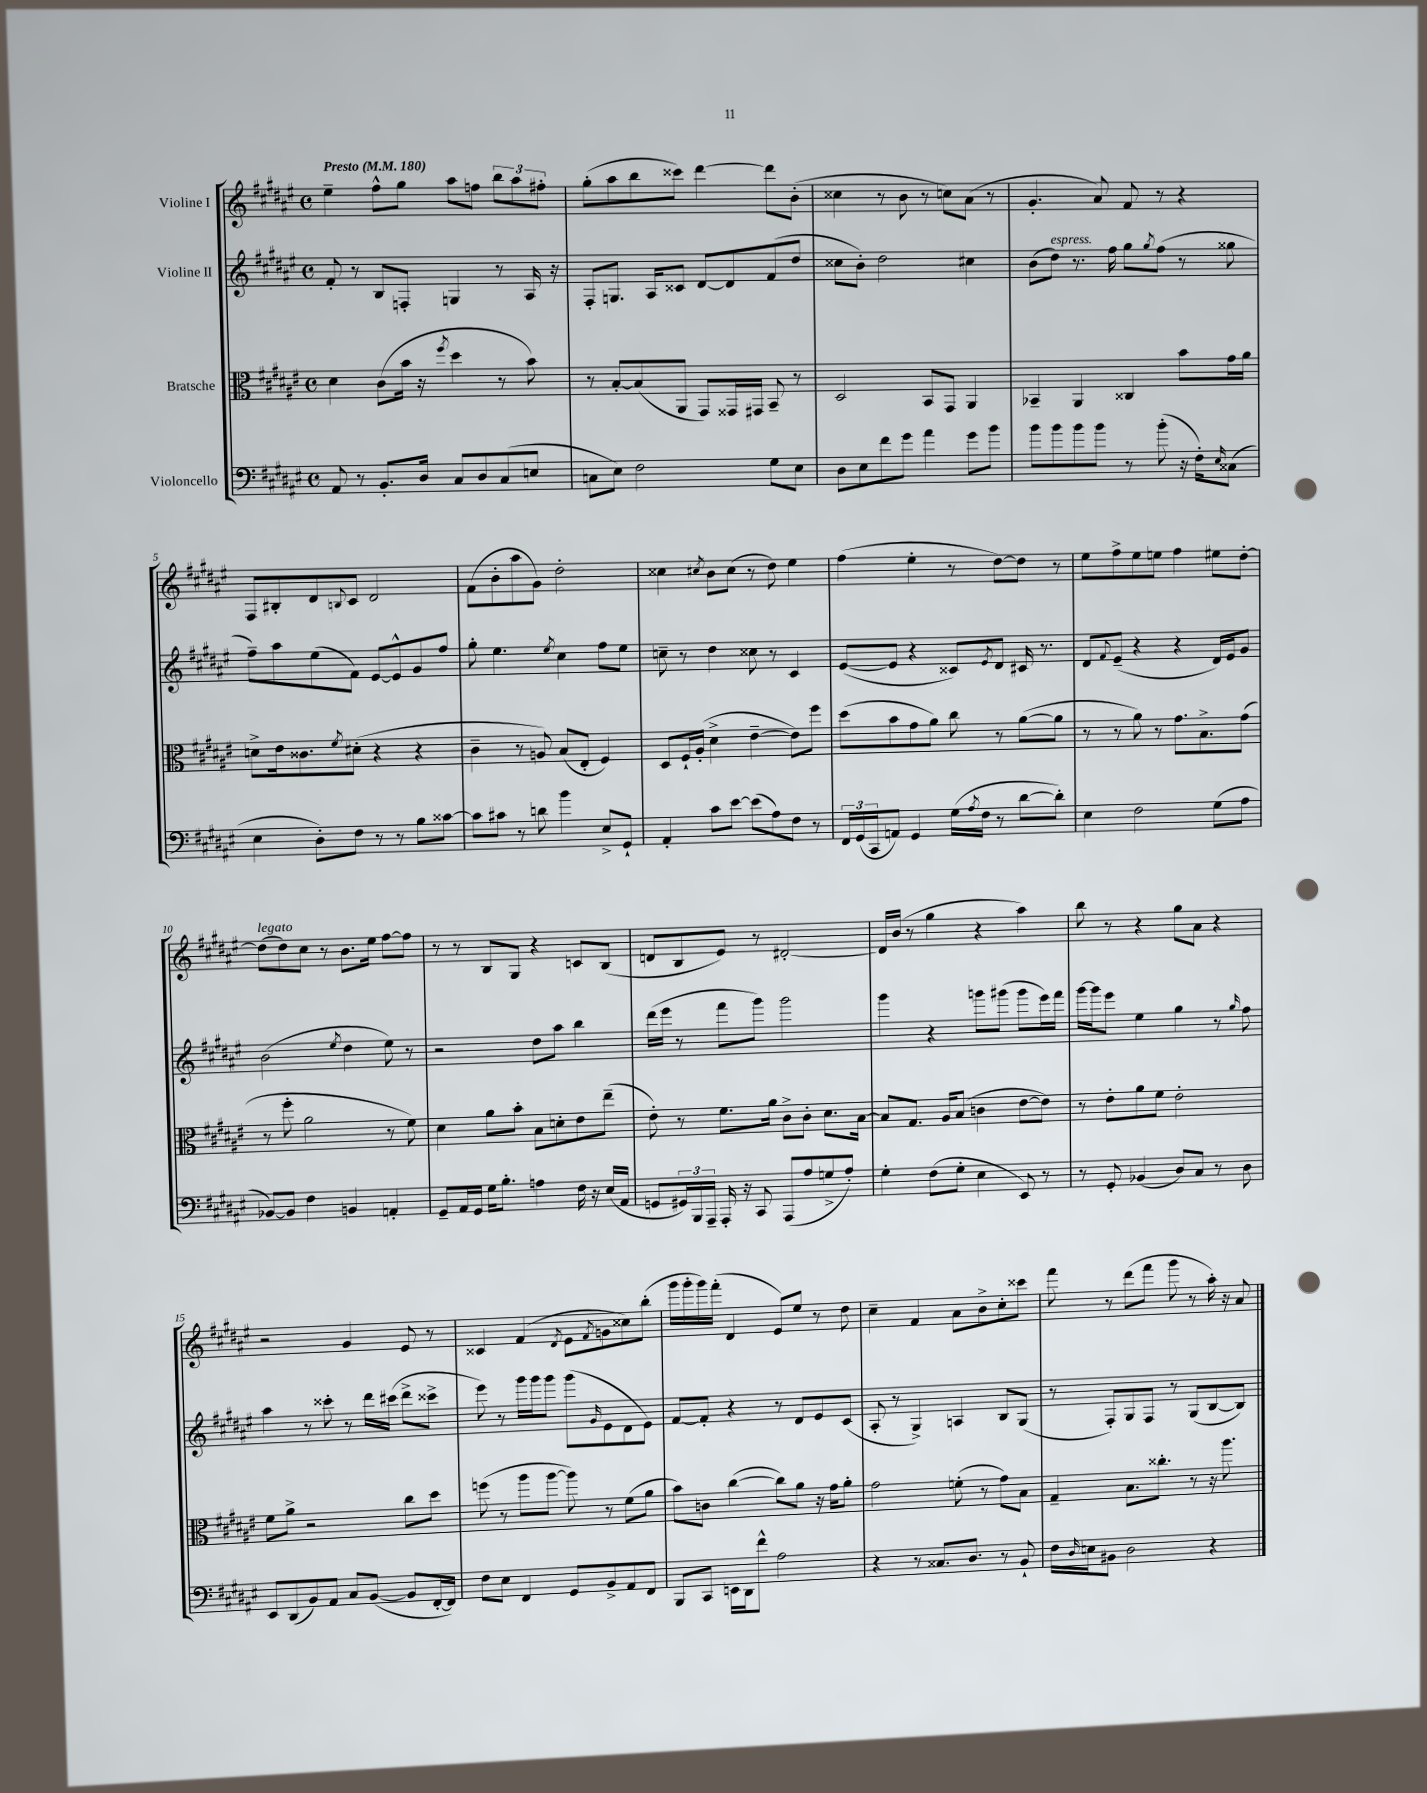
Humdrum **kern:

**kern	**kern	**kern	**kern
*staff4	*staff3	*staff2	*staff1
*clefF4	*clefC3	*clefG2	*clefG2
*k[f#c#g#d#a#e#]	*k[f#c#g#d#a#e#]	*k[f#c#g#d#a#e#]	*k[f#c#g#d#a#e#]
*M4/4	*M4/4	*M4/4	*M4/4
*met(c)	*met(c)	*met(c)	*met(c)
*MM180	*MM180	*MM180	*MM180
8AA#/	4d#\	8f#'/	4ee#~\
8r	.	8r	.
8.BB'/L	(8c#\L	8B/L	8ff#^^\L
.	16b\Jk	8F'/J	8gg#\J
16D#/Jk	16r	.	.
.	8qff#/	.	.
8C#/L	4dd#\	4G/	8aa#\L
8D#/	.	.	8ff\J
(8C#/	8r	8r	12bb\L
.	.	.	12aa#\
8E/J	8b\)	16A#/	.
.	.	.	12ff#'\J
.	.	16r	.
=	=	=	=
8C\L	8r	8F#'/L	(8gg#'\L
8E#\J)	[8B'/L	8.G/J	8aa#\
2F#\	(8B/]	.	8bb\
.	.	16A#/LK	.
.	8AA#/J	8c##/J	8ccc##\J)
.	8GG#/L)	[8d#/L	[4ddd#\
.	16GG##/L	8d#/]	.
.	16GG#/JJ	.	.
8G#\L	8BB~/	(8f#/	8ddd#\]L
8E#\J	8r	8dd#/J	(8b'\J
=	=	=	=
8D#\L	2D#/	8cc##\L	4cc##\
8E#\	.	8b'\J)	.
8f#\	.	2dd#\	8r
8g#\J	.	.	8b\
4a#\	8BB/L	.	8r
.	8GG#/J	.	8cc\L)
8g#\L	4AA#/	4cc#\	(8a#\J
8b\J	.	.	8r
=	=	=	=
8b\L	4BB-~/	(8b\L	4.g#'/
8b\	.	8dd#\J)	.
8b\	4AA#/	8.r	.
8b\J	.	.	8a#/)
.	.	16ff#\	.
8r	4C##/	8gg#\L	8f#/
.	.	8qgg#/	.
(8b'\	.	(8ff#\J	8r
16r	8b\L	8r	4r
16F#'\LK)	.	.	.
16qqE#/	.	.	.
(8C##\J	16g#\L	8gg##\	.
.	16a#\JJ	.	.
=	=	=	=
4E#\	8d^\L	8ff#~\L)	8F#/L
.	16e#\k	8aa#\	8B#'/
.	8.c##\	.	.
8D#'\L)	.	(8ee#\	8d#/
.	8qf#/	.	8qqB/
8F#\J	(8d#'\J	8f#\J)	8c#/J
8r	4r	[8e#/L	2d#/
8r	.	8e#^^/]	.
8B\L	4r	8g#/	.
[8c##\J	.	8ff#/J	.
=	=	=	=
8c##\]L	4c#~\	8gg#'\	(8f#\L
8c#\J	.	4.ee#\	8b'\
8r	8r	.	8aa#\
8d\	8A/)	.	8g#\J)
.	.	8qee#/	.
4b\	(8B/L	4cc#\	2dd#'\
.	8E#'/J	.	.
8E#^/L	4F#/)	8ff#\L	.
8GG#`/J	.	8ee#\J	.
=	=	=	=
4AA#'/	8D#/L	8cc~\	4cc##\
.	16F#`/L	8r	.
.	(16A#'/JJ	.	.
.	.	.	8qcc#/
8c#\L	4d#^\	4dd#\	8b\L
[8e#\J	.	.	(8cc#\J
(8e#\]L	[4e#~\	8cc##\	8r
8A#\)	.	8r	8dd#\)
8F#\J	8e#\]L)	4c#/	4ee#\
8r	8ff#\J	.	.
=	=	=	=
24FF#/LL	(8dd#\L	([8e#/L	(4ff#\
(24GG#/	.	.	.
24CC#/J	.	.	.
8AA/J)	8b\	8e#/]J	.
4GG#/	8g#\	4r	4ee#'\
.	8a#\J)	.	.
(16G#\LL	8cc#\	8c##/L)	8r
8qA#/	.	.	.
16F#\JJ	.	.	.
.	.	8qe#/	.
8r	8r	8d#/J	[8dd#\L)
[8d#\L	([8a#\L	16c#/	8dd#\]J
.	.	8.r	.
8d#'\]J)	8a#\]J	.	8r
=	=	=	=
4E#\	8r	8d#/L	8ee#\L
.	.	8qqf#/	.
.	8r	(8e#~/J	8ff#^\
2F#\	8a#\)	4r	8ee#\
.	8r	.	8ee\J
.	8.g#\L	4r	4ff#\
.	8.B^\	.	.
(8G#\L	.	16d#/LL)	8ee#\L
.	.	16e#/J	.
8A#\J	(8g#\J	8g#/J	[8dd#'\J
=	=	=	=
[8BB-/L)	8r	(2b\	(8dd#\]L
8BB-/]J	8ff#'\	.	8dd#\)
4F#\	2a#\	.	8cc#\J
.	.	.	8r
.	.	8qee#/	.
4BB/	.	4dd#\	8.b\L
.	.	.	16ee#\Jk
4AA'/	8r	8ee#\)	[8ff#\L
.	8f#\)	8r	8ff#\]J
=	=	=	=
8GG#~/L	4d#\	2r	8r
16AA#/L	.	.	8r
16GG#/JJ	.	.	.
16G#\LK	8a#\L	.	8B/L
8.B'\J	.	.	.
.	8b'\J	.	8G#/J
4A\	8B\L	8dd#\L	4r
.	8d'\	8aa#\J	.
16F#\	8e#\	4bb\	8c/L
16r	.	.	.
(16E#/LL	(8ee#~\J	.	(8B/J
16AA#/JJ	.	.	.
=	=	=	=
8GG/L	8e#'\)	(16ddd#\LL	8d/L
.	.	16eee#\JJ	.
24GG#/L)	8r	8r	8B/
24BBB/	.	.	.
24AAA#~/JJ	.	.	.
16AAA#'/	8.f#\L	8fff#\L	8e#/J)
16r	.	.	.
8CC#/	.	8ggg#\J)	8r
.	16a#\Jk	.	.
(8AAA#/L	8c#^\L	2ggg#\	[2d#'/
8A#/	8c#'\J	.	.
8G^/	8.d#\L	.	.
8A#'/J)	.	.	.
.	[16B\Jk	.	.
=	=	=	=
4G#'\	8B/]L	4ggg#\	16d#/]LL
.	.	.	(16b/JJ
.	8.G#/J	.	8r
(8F#\L	.	4r	4gg#\
.	16A#/LK	.	.
8G#'\J	(8B/J	.	.
4E#\	4c\	8ggg\L	4r
.	.	(8ggg#\J	.
8EE#/)	[8e#\L	8ggg#\L	4aa#\)
8r	8e#\]J)	16eee#\L)	.
.	.	16fff#\JJ	.
=	=	=	=
8r	8r	[16ggg#\LL	8bb\
.	.	16ggg#\]J	.
8GG#'/	8e#'\L	8eee#\J	8r
(4BB-/	8a#\	4ee#\	4r
.	8f#\J	.	.
8D#/L)	2e#'\	4gg#\	8gg#\L
8C#/J	.	.	8a#\J
8r	.	8r	4r
.	.	16qqgg#/	.
8D#\	.	8ff#\	.
=	=	=	=
8EE#/L	8f#\L	4aa#\	2r
(8DD#/	8a#^\J	.	.
8BB/)	2r	8r	.
8AA#/J	.	8ccc##'\	.
8C#/L	.	8r	4g#/
([8BB/J	.	16ddd#\LL	.
.	.	(16ccc#\JJ	.
8BB/]L	8cc#\L	8ddd#^\L	8e#/
[16FF#'/L	8dd#\J	8ccc##^\J	8r
16FF#/]JJ)	.	.	.
=	=	=	=
8F#\L	(8ff\	8eee#\)	4c##/
8E#\J	8r	8r	.
4FF#/	8aa#\L	16ggg#\LL	(4f#/
.	.	16ggg#\J	.
.	[8aa#\J	8ggg#\J	.
.	.	.	8qd#/
8GG#/L	8aa#\])	(8ggg#\L	8e#\L
.	.	16qqg#/	8qf#/
8BB^/	8r	8e#\	8g\
8AA#/	(8f#\L	8d#\	8cc##\)
8FF#/J	8a#\J	8e#\J)	(8bb'\J
=	=	=	=
8BBB/L	8b\L)	[8f#/L	16ggg#\LL
.	.	.	16ggg#'\
8CC#/J	8c\J	8f#'/]J	16ggg#\)
.	.	.	(16fff#'\JJ
16EE\LL	([4cc#\	4r	4d#/
16DD#\J	.	.	.
8f#^^\J	.	.	.
2A#\	8cc#\]L)	8r	8e#/L)
.	8a#\J	8d#/L	8ee#/J
.	16r	8e#/	8r
.	16g#\LK	.	.
.	8a#'\J	(8c#/J	8dd#\
=	=	=	=
4r	2g#\	8A#'/	4cc#~\
.	.	8r	.
8r	.	4G#^/)	4f#/
8.C##/L	.	.	.
.	(8f'\	4A/	8a#\L
8.D#/J	.	.	.
.	8r	.	8b^\
8r	8g#\L)	8B/L	8cc#'\
8BB`/	8B\J	(8G#/J	8ccc##\J
=	=	=	=
16F#\LL	4G#~/	8r	8fff#\
16qqD#/	.	.	.
16E\J	.	.	.
8BB#\J	.	8F#'/L)	8r
2D#\	8.B\L	8G#/	(8ddd#\L
.	.	8F#/J	8fff#\J
.	8.cc##'\J	.	.
.	.	8r	8ggg#\
.	8r	(8G#/L	8r
4r	16r	[8B/	16aa#'\)
.	8.aa#\	.	16r
.	.	8B/]J)	8a#/
==	==	==	==
*-	*-	*-	*-
